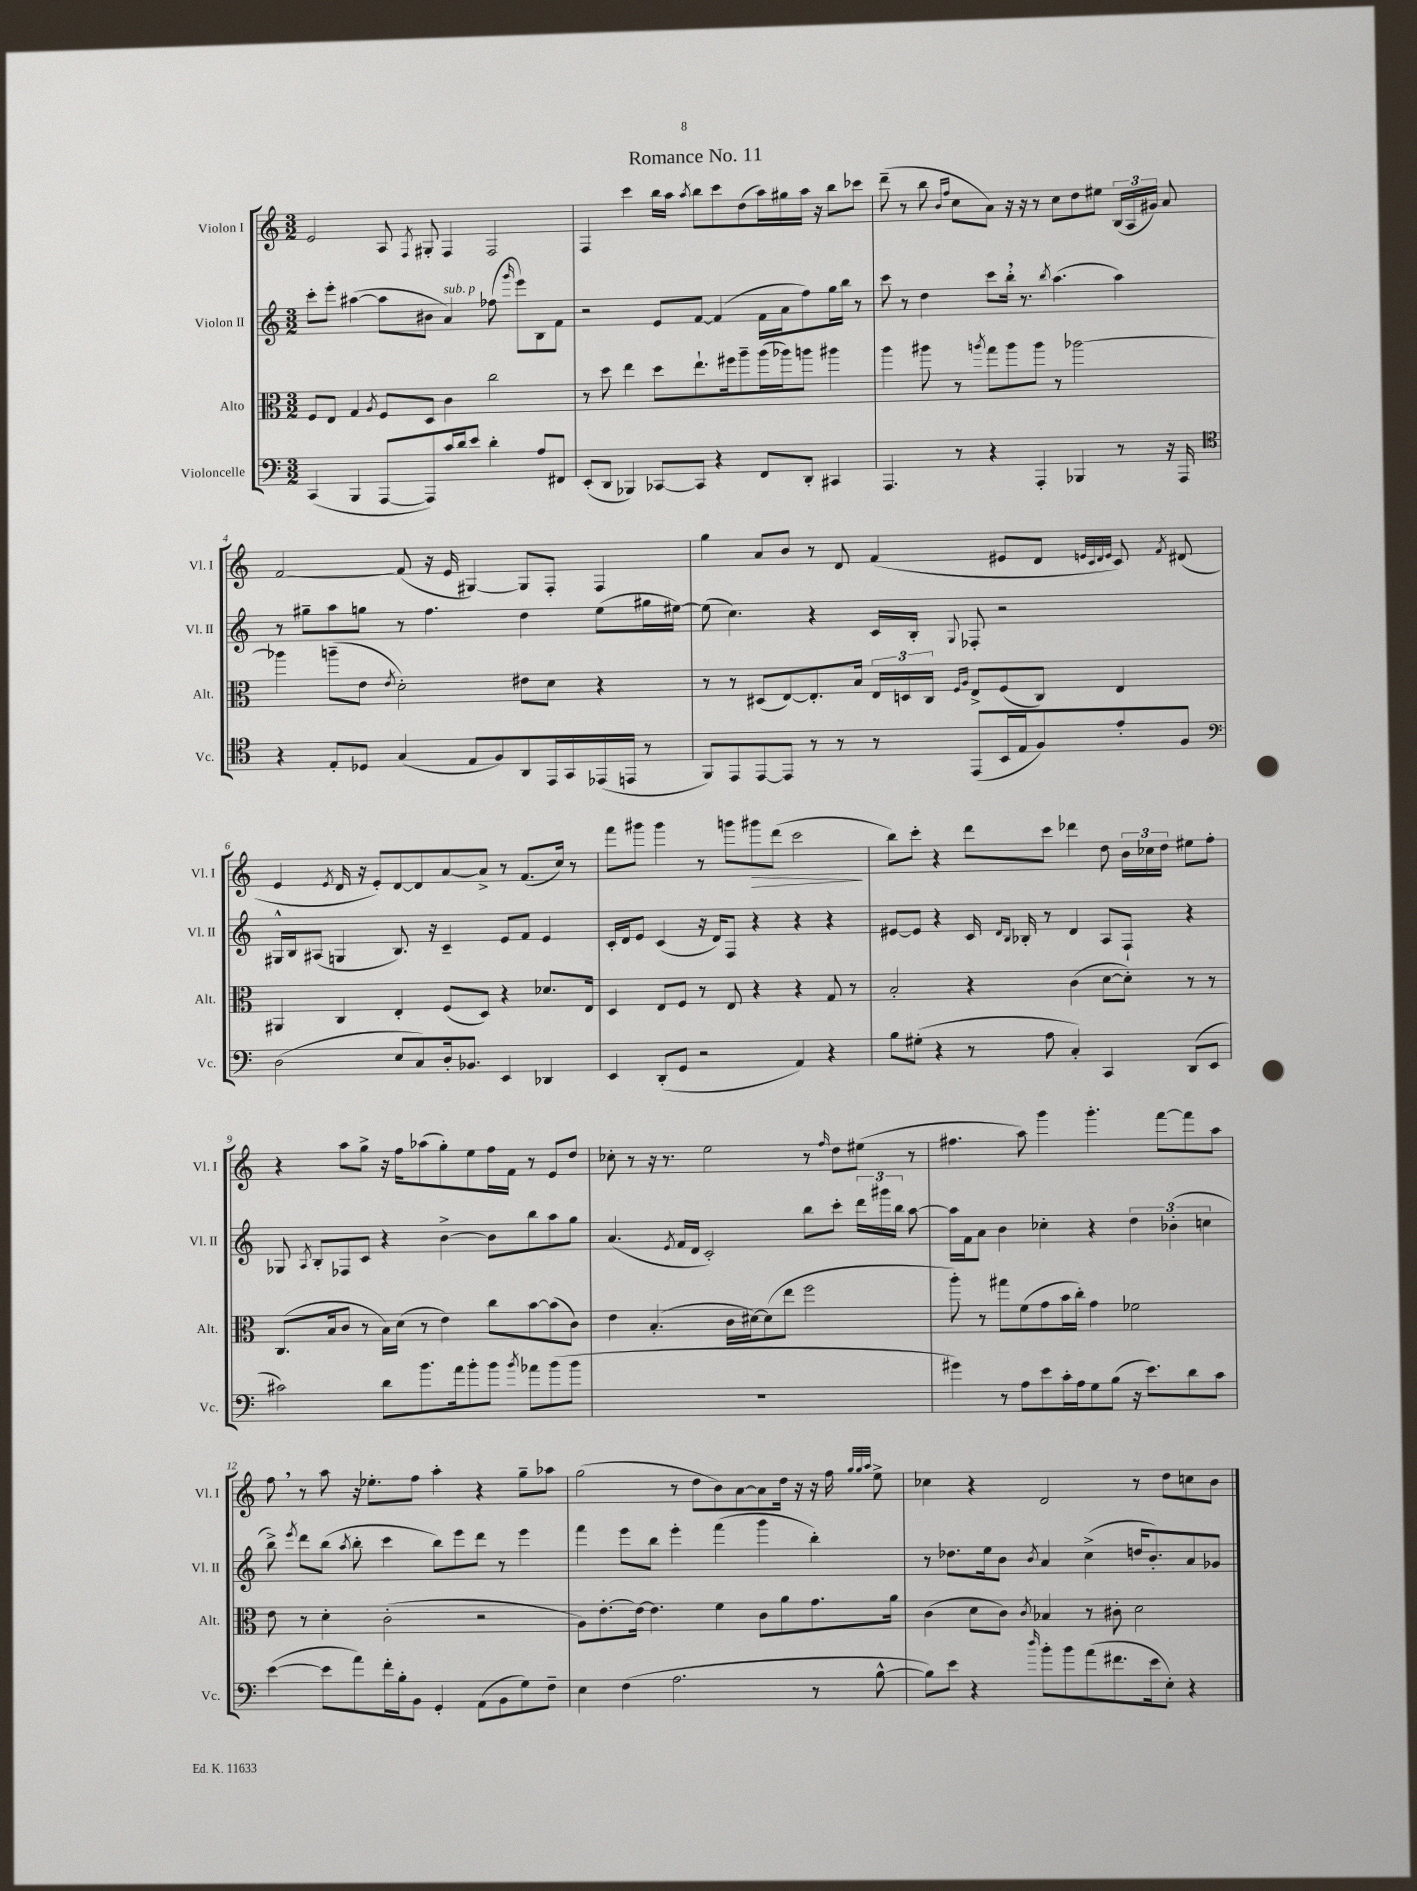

**kern	**kern	**kern	**kern	**dynam
*part4	*part3	*part2	*part1	*part1
*staff4	*staff3	*staff2	*staff1	*staff1
*I"Violoncelle	*I"Alto	*I"Violon II	*I"Violon I	*
*I'Vc.	*I'Alt.	*I'Vl. II	*I'Vl. I	*
*clefF4	*clefC3	*clefG2	*clefG2	*
*k[]	*k[]	*k[]	*k[]	*
*M3/2	*M3/2	*M3/2	*M3/2	*
=1	=1	=1	=1	=1
(4CC/	8F/L	8ccc'\L	2e/	.
.	8E/J	8eee'\J	.	.
4BBB/	4G/	([4aa#X\	.	.
.	8qA/	.	.	.
[8AAA/L	8F/L	8aa#\L]	8A/	.
.	.	.	8qF/	.
8AAA/])	8D/J	8b#X\J	8G#X'/	.
!	!	!LO:TX:a:i:t=sub. p	!	!
16c/L	4c\	4a/)	4F/	.
16d/J	.	.	.	.
8e/J	.	.	.	.
4d'\	2cc\	(8ff-X\	2F/	.
.	.	16qqggg/	.	.
.	.	8eee\L)	.	.
8A/L	.	8B\	.	.
8FF#X/J	.	8f\J	.	.
=2	=2	=2	=2	=2
(8EE'/L	8r	2r	4F/	.
8DD/J	8dd\	.	.	.
4BBB-X/)	4ee\	.	4ccc\	.
[8CC-X/L	8dd\L	8e/L	16bb\LL	.
.	.	.	16aa\JJ	.
.	.	.	8qaa/	.
8CC-/J]	8.ee`\	[8f/J	8bb\L	.
4r	.	(4f/]	8ccc\	.
.	16ff#X\k	.	.	.
.	8aa~\	.	(8dd\	.
8FF/L	(16aa\L	16f\LL	16aa\L)	.
.	16aa-X\J)	16a\J	16gg#X\	.
8DD'/J	8aan\J	8ff\)	16aa\JJ	.
.	.	.	16r	.
4CC#X/	4aa#X\	16gg\L	8bb\L	.
.	.	16bb\JJ	.	.
.	.	8r	8ccc-X\J	.
=3	=3	=3	=3	=3
4.AAA/	4aa\	8ccc\	(8ddd~\	.
.	.	8r	8r	.
.	8aa#X\	4dd\	8bb\	.
.	.	.	16qqb/LL	.
.	.	.	16qqff/JJ	.
8r	8r	.	8cc\L	.
.	8qaan/	.	.	.
4r	8gg\L	8ccc\L	8a\J)	.
.	8aa\	16bb',\Jk	16r	.
.	.	8.r	16r	.
4AAA'/	8aa\J	.	8r	.
.	.	8qbb/	.	.
.	8r	(4.aa\	8cc\L	.
4BBB-X/	[2aa-X\	.	8dd\	.
.	.	.	8ee#X\J	.
8r	.	4aa\)	(24B/LL	.
.	.	.	24A/	.
.	.	.	24g#X/JJ)	.
16r	.	.	8a/	.
16AAA/	.	.	.	.
!!LO:LB:g=z
=4	=4	=4	=4	=4
*clefC4	*	*	*	*
4r	4aa-X\]	8r	[2f/	.
.	.	8gg#X~\L	.	.
8E'/L	(8aan~\L	8aa\	.	.
8D-X/J	8e\J	8ggn\J	.	.
.	8qe/	.	.	.
(4G/	2d'\)	8r	(8f/]	.
.	.	4.ff\	16r	.
.	.	.	16e/	.
8E/L	.	.	[4G#X/)	.
8F/)	.	.	.	.
8AA/	8e#X\L	4dd\	8G#/L]	.
16EE/L	8d\J	.	8F'/J	.
16GG/	.	.	.	.
(16EE-X/	4r	(8ee\L	4F/	.
16EEn/JJ	.	.	.	.
8r	.	16gg#X\L	.	.
.	.	[16ee#X\JJ)	.	.
=5	=5	=5	=5	=5
8FF/L)	8r	(8ee#\]	4gg\	.
8EE/	8r	4.cc\)	.	.
[8EE/	(8D#X/L	.	8a/L	.
8EE/J]	[8E/)	.	8b/J	.
8r	8.E'/]	4r	8r	.
8r	.	.	8d/	.
.	16B/Jk	.	.	.
8r	24E/LL	16c/LL	(4f/	.
.	24Dn/	.	.	.
.	.	16B'/JJ	.	.
.	24C/JJ	.	.	.
.	16qqF/LL	.	.	.
.	16qqA/JJ	8qqG/	.	.
(8EE/L	8E^/L	8F-X'/	.	.
16BB/L	(8F/	2r	8e#X/L	.
16E/J	.	.	.	.
8F/)	8C/J)	.	8d/J	.
.	.	.	32qqen/LLL	.
.	.	.	32qqc/	.
.	.	.	32qqd/	.
.	.	.	32qqe/JJJ	.
8e'/	4E/	.	8c/)	.
.	.	.	8qf/	.
8F/J	.	.	(8d#X/	.
!!LO:LB:g=z
=6	=6	=6	=6	=6
*clefF4	*	*	*	*
(2D\	4AA#X/	16G#X^^/LL	4e/	.
.	.	16B/J	.	.
.	.	(8A#X/J	.	.
.	.	.	8qe/	.
.	4C/	4Gn/	16d/	.
.	.	.	16r	.
.	.	.	8e'/L)	.
8E/L	4E'/	8.B/)	[8d/	.
8C/)	.	.	8d/]	.
.	.	16r	.	.
16D'/k	(8F/L	4c~/	[8a/	.
8.BB-X/J	.	.	.	.
.	8D/J)	.	8a^/J]	.
4EE/	4r	8e/L	8r	.
.	.	8f/J	(8.f/L	.
4DD-X/	8.d-X/L	4e/	.	.
.	.	.	16cc/Jk)	.
.	.	.	8r	.
.	16E/Jk	.	.	.
=7	=7	=7	=7	=7
4EE/	4D/	16c'/LL	8fff\L	.
.	.	16d/J	.	.
.	.	8e/J	8ggg#X\J	.
(8DD'/L	8E/L	(4c/	4ggg#\	.
8GG/J	8F/J	.	.	.
2r	8r	16r	8r	.
.	.	16d/KL)	.	.
.	8E/	8F/J	8gggn\L	.
!	!	!	!	!LO:HP:b
.	4r	4r	8ggg#X\	>
.	.	.	(8ddd\J	.
4AA/)	4r	4r	2ccc\	.
4r	8G/	4r	.	.
.	8r	.	.	.
.	.	.	.	]
=8	=8	=8	=8	=8
8B\L	2B'/	[8e#X/L	8bb\L)	.
(8G#X'\J	.	8e#/J]	8ccc'\J	.
4r	.	4r	4r	.
8r	4r	16c/	8ddd\L	.
.	.	16qqd/LL	.	.
.	.	16qqB/JJ	.	.
.	.	16B-X'/	.	.
8A\	.	8r	8ccc\J	.
4C'/)	(4c\	4d/	4ddd-X\	.
4CC/	[8d\L	8A/L	8dd\	.
.	8d'\J])	8F`/J	24b\LL	.
.	.	.	24cc-X\	.
.	.	.	24dd\JJ	.
(8DD/L	8r	4r	8ee#X\L	.
8EE/J	8r	.	8ff'\J	.
!!LO:LB:g=z
=9	=9	=9	=9	=9
2c#X\)	(8.C/L	8G-X/	4r	.
.	.	8qA/	.	.
.	.	8B'/L	.	.
.	16B/k	.	.	.
.	8c/J	8F-X/	8aa\L	.
.	8r	8c/J	8gg^\J	.
8d\L	16B\LL)	4r	16r	.
.	(16d\JJ	.	16ff\KL	.
8.b\	8r	.	(8aa-X\	.
.	4e\)	[4b^\	8gg'\)	.
16a\k	.	.	.	.
8b'\	.	.	8ee\	.
8b\J	8cc\L	8b\L]	16ff\L	.
.	.	.	16f\JJ	.
8qb/	.	.	.	.
8a-X\L	[8b\	8bb\	8r	.
(8b\	(8b\]	8aa\	8e/L	.
8b\J	8c\J)	8gg\J	8dd/J	.
=10	=10	=10	=10	=10
1.r	4e\	(4.a/	8cc-X'\	.
.	.	.	8r	.
.	(4.B'/	.	16r	.
.	.	.	8.r	.
.	.	8qe/	.	.
.	.	16f/LL	.	.
.	.	16d/JJ	.	.
.	.	2c'/)	2ee\	.
.	16c\LL	.	.	.
.	[16d#X\J)	.	.	.
.	(8d#\]	.	.	.
.	8ee\J	.	.	.
.	2ff\	8bb\L	8r	.
.	.	.	16qqff/	.
.	.	8ccc'\J	8dd\L	.
.	.	24ddd\LL	(8ee#X\J	.
.	.	24ggg#X\	.	.
.	.	24bb\JJ	.	.
.	.	[8aa\	8r	.
=11	=11	=11	=11	=11
4g#X\)	8aa'\)	16aa\LL]	4.ff#X\	.
.	.	16f\J	.	.
.	8r	8a\J	.	.
8r	8gg#X\L	4b\	.	.
8A\L	(8f\	.	8aa\)	.
8e\	8g\	4cc-X'\	4ggg\	.
16c'\L	16b\L	.	.	.
16A\J	16cc'\JJ)	.	.	.
8G\	4g\	4r	4.ggg'\	.
(8B\J	.	.	.	.
16r	2f-X\	6dd\	.	.
8.e\L)	.	.	.	.
.	.	.	[8fff\L	.
.	.	(6b-X'\	.	.
8d\	.	.	8fff\]	.
.	.	6ccn\	.	.
8c\J	.	.	8aa\J	.
!!LO:LB:g=z
=12	=12	=12	=12	=12
([4e\	8e\	8bb^\)	8ff,\	.
.	.	8qeee/	.	.
.	8r	8ddd\L	8r	.
8e\L]	4d'\	(8bb\J	8aa\	.
.	.	8qaa/	.	.
8a\)	.	8bb'\	16r	.
.	.	.	8.ee-X'\L	.
16f'\L	(2c'\	4ccc\	.	.
16B'\J	.	.	.	.
8BB\J	.	.	8ff\J	.
4GG'/	.	8bb\L)	4aa'\	.
.	.	8eee\	.	.
(8AA\L	2r	8ddd\J	4r	.
8BB\	.	8r	.	.
8G\)	.	4eee\	8gg~\L	.
8F~\J	.	.	8aa-X\J	.
=13	=13	=13	=13	=13
4E\	8A\L)	4fff\	(2gg\	.
.	[8.e'\	.	.	.
(4F\	.	8eee\L	.	.
.	16e\Jk_	.	.	.
.	4.e\]	8bb\J	.	.
2.A\	.	4eee'\	8r	.
.	.	.	8dd\L	.
.	4f\	(4fff\	8b\)	.
.	.	.	[8a\	.
.	8c\L	4ggg\	8a\]	.
.	8a\	.	16dd\Jk	.
.	.	.	16r	.
8r	8.g\	4bb'\)	16r	.
.	.	.	16ff\	.
.	.	.	32qqgg/LLL	.
.	.	.	32qqgg/	.
.	.	.	32qqaa/JJJ	.
[8B^^\	.	.	8ee^\	.
.	16a\Jk	.	.	.
=14	=14	=14	=14	=14
8B\L])	(4c\	8r	4cc-X\	.
8e\J	.	8.dd-X\L	.	.
4r	8d\L	.	4r	.
.	.	16ee\k	.	.
.	8c\J)	8b\J	.	.
16qqdd/	8qc/	8qb/	.	.
8b'\L	4B-X/	4a/	2d/	.
8b\	.	.	.	.
(8a\	8r	(4cc^\	.	.
8.f#X\	8c#X'\	.	.	.
.	2d\	16ddn/KL	8r	.
16e\k	.	8.b'/)	.	.
8E'\J)	.	.	8dd\L	.
4r	.	8a/	8ccn\	.
.	.	8g-X/J	8b\J	.
==	==	==	==	==
*-	*-	*-	*-	*-
